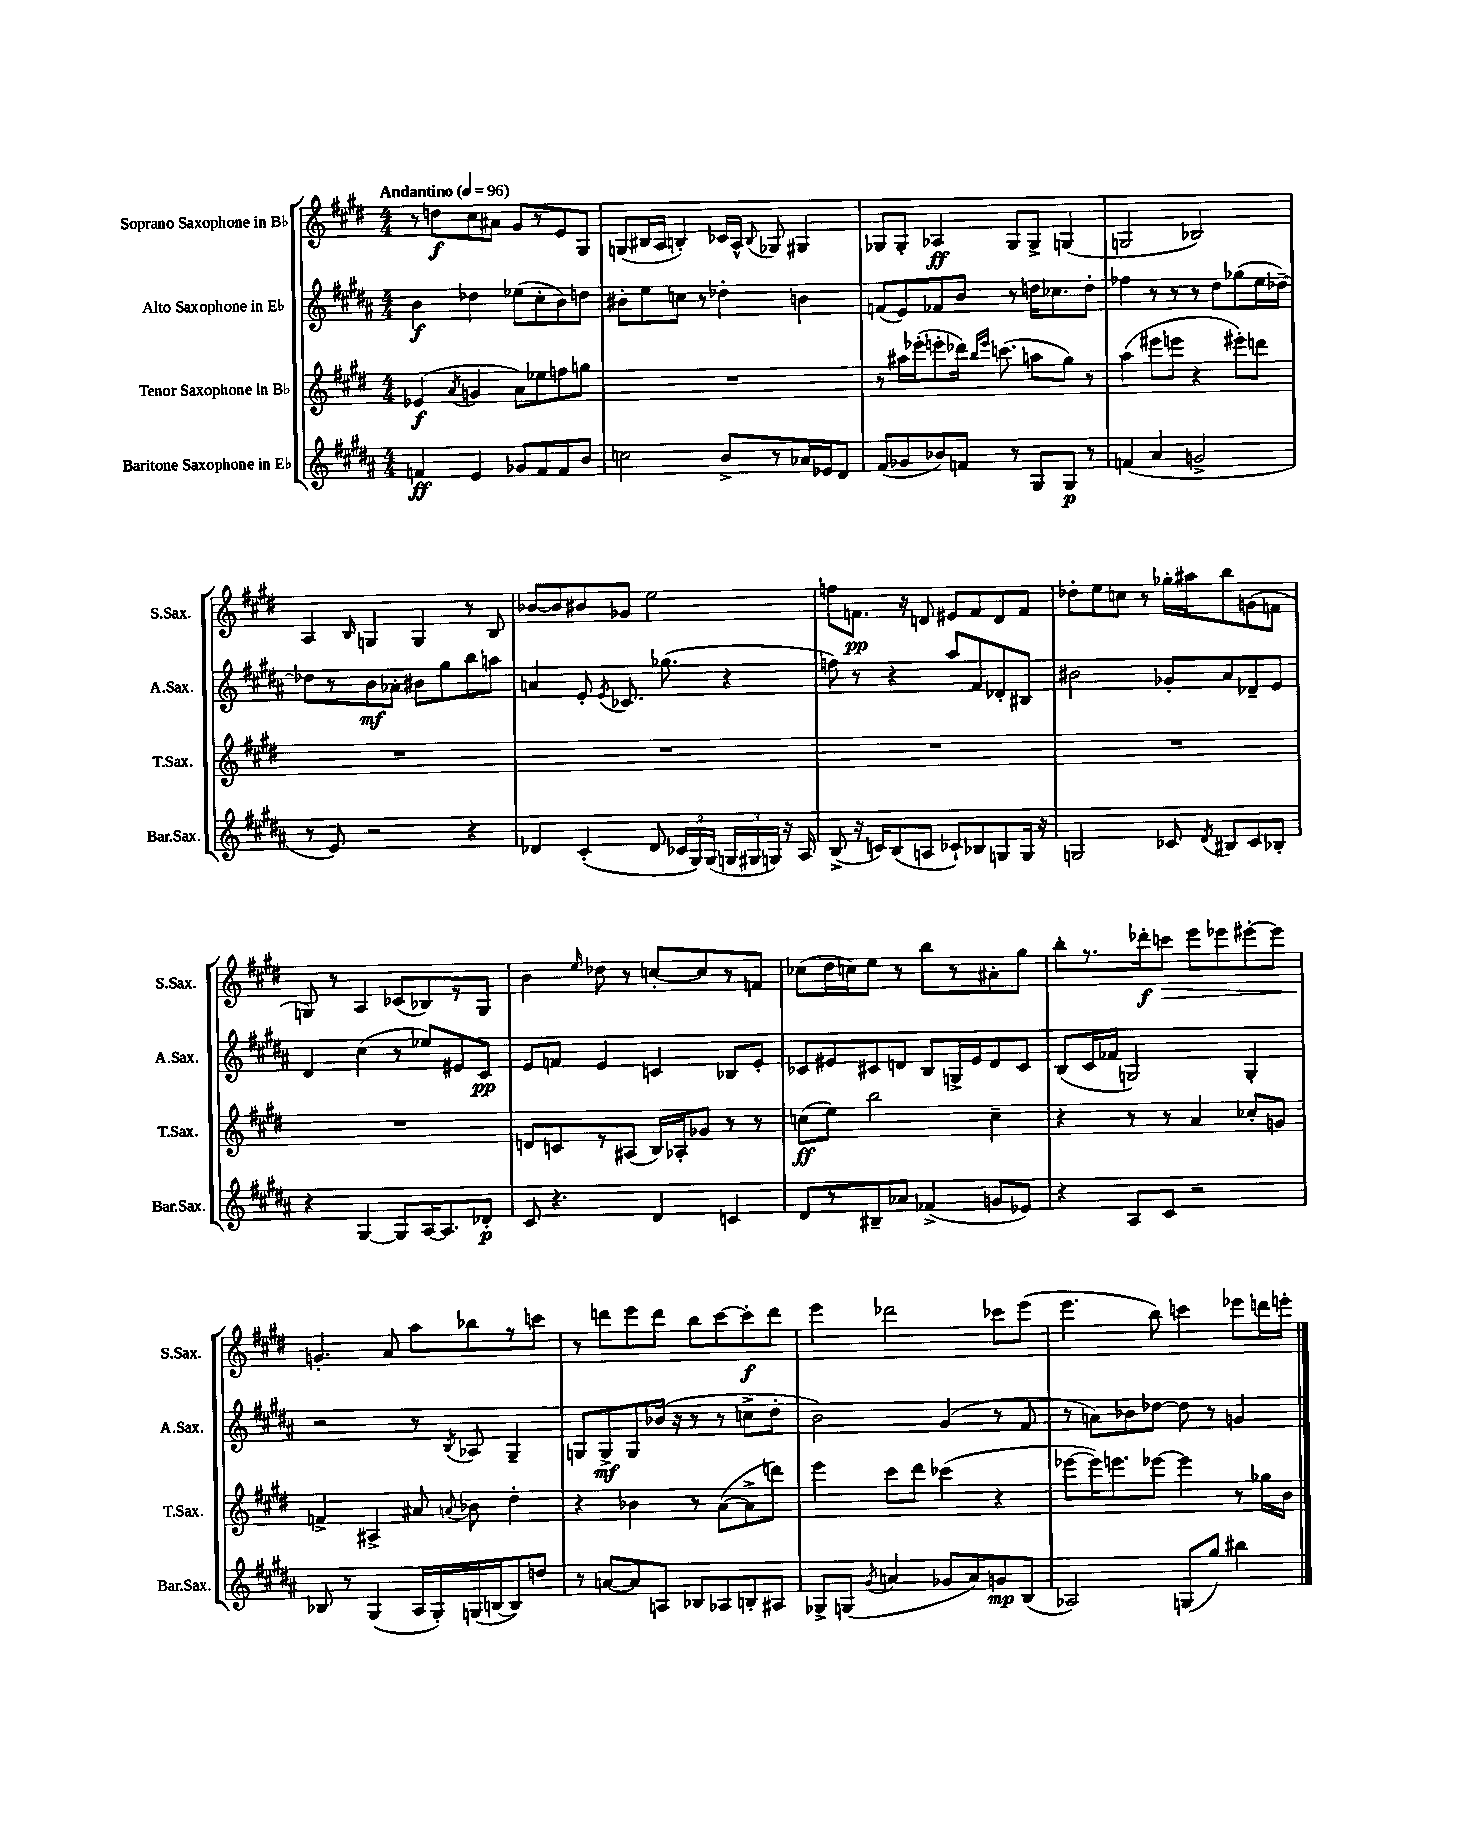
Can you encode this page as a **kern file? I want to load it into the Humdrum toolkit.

**kern	**kern	**kern	**kern
*staff4	*staff3	*staff2	*staff1
*clefG2	*clefG2	*clefG2	*clefG2
*k[f#c#g#d#a#]	*k[f#c#g#d#]	*k[f#c#g#d#a#]	*k[f#c#g#d#]
*M4/4	*M4/4	*M4/4	*M4/4
*MM96	*MM96	*MM96	*MM96
4f	(4e-	4b	8r
.	.	.	8dd
.	8qa	.	.
4e	4g	4dd-	8cc#
.	.	.	8a#
8g-	8a)	(8ee-	8g#
8f	8ee-	8cc#'	8r
8f	8ff	8b)	8e
8b	8gg	8dd	8G#
=	=	=	=
2cc	1r	8b#'	(8G
.	.	8ee	16B#
.	.	.	16A
.	.	8cc	4B')
.	.	8r	.
8b^	.	4dd-'	16c-
.	.	.	16A^^
.	.	.	8qqB
8r	.	.	8G-
16a-	.	4b	4G#
16e-	.	.	.
8d#	.	.	.
=	=	=	=
(8f#	8r	(8f	8G-
8g-	16aa#	8e)	8G-'
.	(16eee-'	.	.
8b-)	8eee'	8f-	4A-
8f	16ddd-)	8b	.
.	16qqbb	.	.
.	16qqeee	.	.
.	(8.ccc	.	.
8r	.	8r	8G-
8G#	8aa	16dd	8G-^
.	.	8.cc-	.
8G#	8gg#)	.	(4G
8r	8r	8dd'	.
=	=	=	=
(4f	(4aa	4ff-	2G
4a#	8eee#	8r	.
.	8eee	8r	.
2g^	4r	8r	2B-)
.	.	8dd#	.
.	8eee#')	(8gg-	.
.	8ddd	16ee	.
.	.	[16dd-~)	.
=	=	=	=
8r	1r	8dd-]	4A
8e)	.	8r	.
.	.	.	16qqB
2r	.	8b	4G
.	.	8a-'	.
.	.	8b#	4G
.	.	8gg#	.
4r	.	8bb	8r
.	.	8aa	8B
=	=	=	=
4d-	1r	4a	[8b-
.	.	.	8b-]
(4c#'	.	8e'	8b#
.	.	8qe	.
.	.	8.c-	8g-
8d-	.	.	2ee
.	.	(8.gg-	.
24c-	.	.	.
24G#)	.	.	.
(24G#	.	.	.
24G	.	4r	.
24G#	.	.	.
24G)	.	.	.
16r	.	.	.
16A#	.	.	.
=	=	=	=
(8B^	1r	8ff)	8ff
16r	.	8r	8.f
16c)	.	.	.
(8B	.	4r	.
.	.	.	16r
8A	.	.	8d
8c-`)	.	8aa#	8e#
8B-	.	8f#	8f
8G	.	8d-'	8d
16G	.	8B#	8f
16r	.	.	.
=	=	=	=
2G	1r	2b#	8dd-'
.	.	.	8ee
.	.	.	8cc
.	.	.	8r
8c-	.	8g-'	16gg-'
.	.	.	16aa#
8qd#	.	.	.
8B#	.	8a#	8bb
8c-	.	8d-~	(8g
8B-'	.	8e	8f
=	=	=	=
4r	1r	4d#	8G)
.	.	.	8r
[4G#	.	(4cc#	4A
8G#]	.	8r	(8c-
[16A#	.	8ee-)	8B-)
8.A#]	.	.	.
.	.	8e#	8r
8d-'	.	8c#	8G
=	=	=	=
8c#	8d	8e	4b
4.r	8c	8f	.
.	.	.	16qqee
.	8r	4e	8dd-
.	(8A#	.	8r
4d#	16B)	4c	[8cc'
.	16A-'	.	.
.	8g-	.	8cc]
4c	8r	8B-	8r
.	8r	8e'	8f
=	=	=	=
8d#	(8cc	8c-	(8cc-
8r	8ee)	8e#	16dd#
.	.	.	16cc)
8B#~	2bb	8c#	8ee
8a-	.	8d	8r
(4f-^	.	8B	8bb
.	.	16G^	8r
.	.	16e#	.
8g	4cc~	8d	8a#'
8e-)	.	8c#	8gg#
=	=	=	=
4r	4r	(8B	8bb'
.	.	16c#	8.r
.	.	16f-	.
8A#	8r	2G)	.
.	.	.	16ddd-'
8c#	8r	.	8ccc
2r	4a	.	8eee
.	.	.	8eee-
.	8cc-'	4G'	[8eee#'
.	8g	.	8eee#]
=	=	=	=
8B-	4f^	2r	4.g'
8r	.	.	.
(4G#	4A#^	.	.
.	.	.	8a
16A#	8a#	8r	8aa
16G#')	.	.	.
.	8qqa	8qB	.
(16G	8b-	8A-	8bb-
[16B	.	.	.
8B])	4dd#'	4G#~	8r
8dd	.	.	8ccc
=	=	=	=
8r	4r	8G	8r
[8a	.	8G^	8ddd
8a]	4b-	8G	8eee
8A	.	(16b-	8ddd
.	.	16r	.
8B-	8r	8r	8bb
8A-	([8a	8r	[8ccc#
8B'	8a^]	8cc^	8ccc#']
8A#	8ddd)	8dd#'	8ddd
=	=	=	=
8G-^	4eee	2b)	4eee
(8G	.	.	.
8qg#	.	.	.
4a	8ccc#	.	2ddd-
.	8ddd#	.	.
8g-	(4ccc-	(4g#	.
8a)	.	.	.
8g	4r	8r	8ccc-
(8B	.	8f#	(8eee
=	=	=	=
2A-)	[8eee-	8r	4.eee
.	16eee-])	8a)	.
.	8.eee	.	.
.	.	8b-	.
.	[8eee-	[8dd-	8bb)
(8G	4eee-]	8dd-]	4ccc
8gg#)	.	8r	.
4bb#	8r	4g	8eee-
.	16gg-	.	16ddd
.	16b	.	16eee'
==	==	==	==
*-	*-	*-	*-
